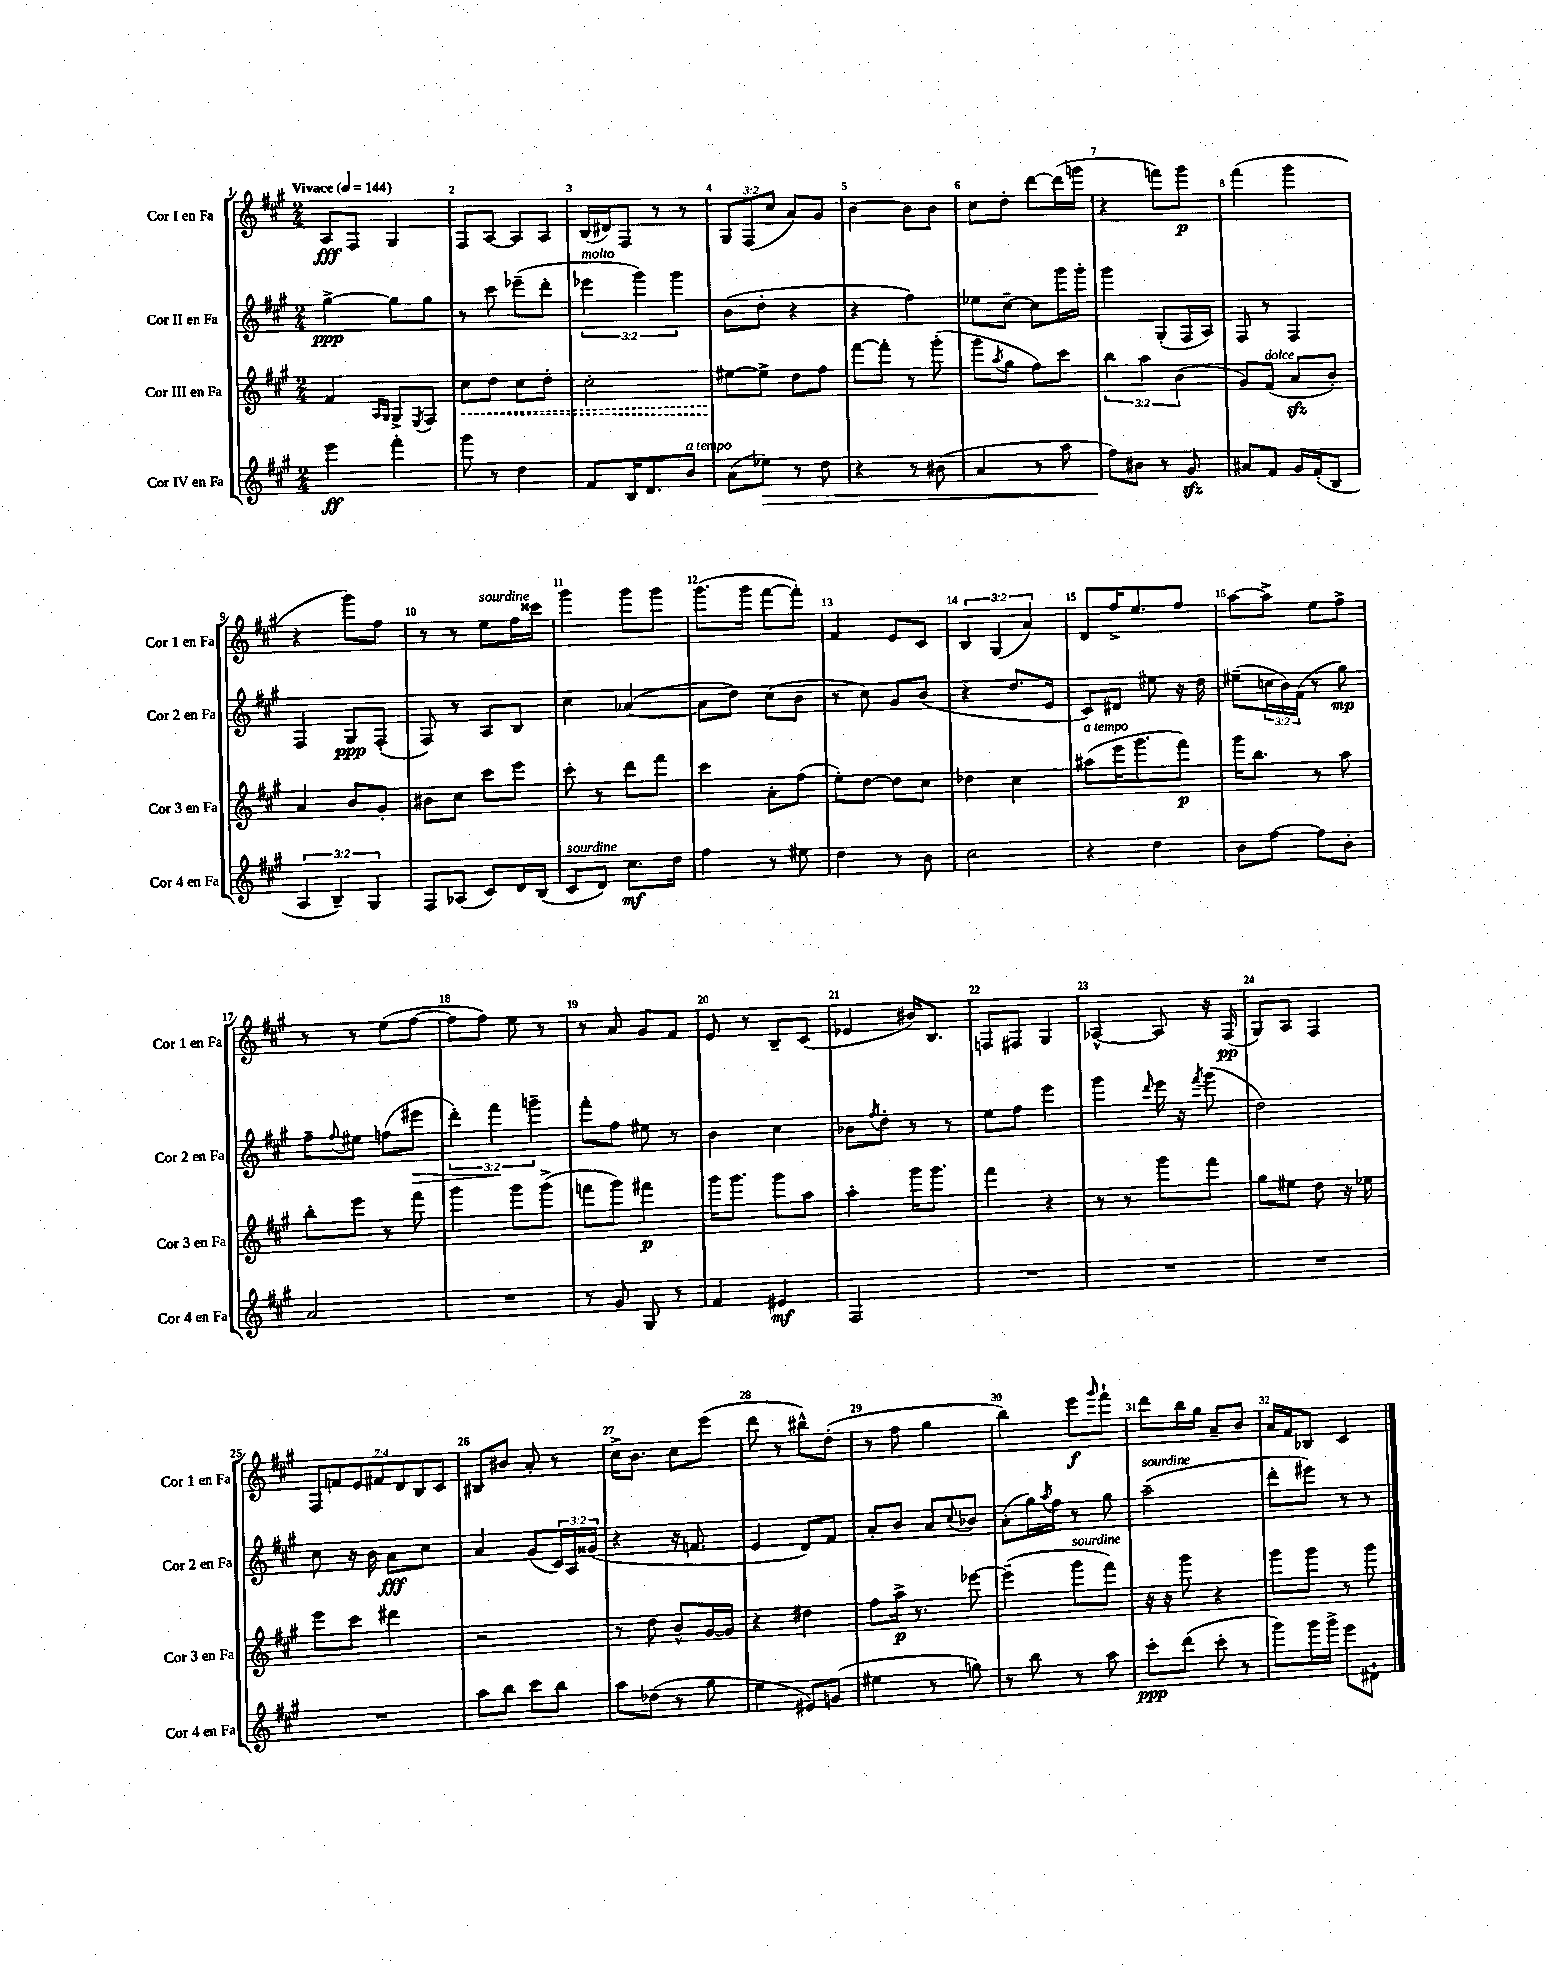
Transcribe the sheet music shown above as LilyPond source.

<<
\new StaffGroup <<
\new Staff = "s0" \with { instrumentName = "Cor I en Fa" shortInstrumentName = "Cor 1 en Fa" } {
    \clef treble \key a \major \numericTimeSignature \time 2/4 \override Staff.TupletNumber.text = #tuplet-number::calc-fraction-text \tempo "Vivace" 4 = 144
    a8\fff fis8 gis4 |
    fis8 a8~ a8 a8 |
    b16( dis'16) fis8 r8 r8 |
    \tuplet 3/2 { gis8 fis8( cis''8 } a'8) gis'8 |
    b'4~ b'8 b'8 |
    cis''8 d''8-. d'''8~ d'''16( g'''16 |
    r4 f'''8) gis'''8\p |
    fis'''4( gis'''4 |
    r4 gis'''8) fis''8 |
    r8 r8 e''8^\markup { \italic "sourdine" } fis''16 cisis'''16 |
    gis'''4 gis'''8 gis'''8 |
    gis'''8.( gis'''16 fis'''8~ fis'''8-.) |
    fis'4 e'8 cis'8 |
    \tuplet 3/2 { b4 gis4( a'4) } |
    d'8 fis''16-> e''8. fis''8 |
    a''8~ a''8-> e''8 fis''8-> |
    r8 r8 e''8( fis''8~ |
    fis''8 fis''8) e''8 r8 |
    r8 a'8 gis'8 fis'8 |
    e'8 r8 b8-- cis'8( |
    ees'4 bis'16) b8. |
    f8 fis8 gis4 |
    aes4~-^ aes8 r16 fis16\pp( |
    gis8) a8 fis4 |
    \tuplet 7/4 { fis8 f'8 e'8 fis'8 d'8 b8 cis'8 } |
    bis8 bis'8 a'8-. r8 |
    cis''16-> b'8. cis''8 e'''8( |
    d'''8 r8 bis''8-^) d''8-.( |
    r8 fis''8 gis''4 |
    b''4) e'''8\f \grace { gis'''16 } fis'''8-! |
    d'''8 b''16 gis''16 a'8-- b'8 |
    a'16 fis'16 bes8 cis'4 \bar "|." |
}
\new Staff = "s1" \with { instrumentName = "Cor II en Fa" shortInstrumentName = "Cor 2 en Fa" } {
    \clef treble \key a \major \numericTimeSignature \time 2/4 \override Staff.TupletNumber.text = #tuplet-number::calc-fraction-text
    gis''4~->\ppp gis''8 gis''8 |
    r8 cis'''8 ees'''8--( d'''8-. |
    \tuplet 3/2 { ees'''4^\markup { \italic "molto" } gis'''4) gis'''4 } |
    b'8( d''8-. r4 |
    r4 fis''4) |
    ees''8 cis''8~-- cis''8 gis'''16 gis'''16-. |
    gis'''4 gis8-.( fis16 a16) |
    fis8 r8 fis4 |
    fis4 gis8\ppp fis8-.( |
    fis8) r8 a8 b8 |
    cis''4 aes'4~( |
    aes'8 d''8) cis''8( b'8 |
    r8 cis''8) gis'8 b'8( |
    r4 d''8. e'16 |
    cis'8) dis'8 eis''8 r16 d''16 |
    eis''8--( \tuplet 3/2 { c''16 b'16) fis'16( } r8 gis''8\mp) |
    fis''8-- \appoggiatura { fis''8 } eis''8 f''8( eis'''8\> |
    \tuplet 3/2 { d'''4-.) fis'''4\! g'''4-- } |
    fis'''8-. fis''8 eis''8 r8 |
    b'4 cis''4 |
    bes'8 \acciaccatura { fis''8 } d''8-. r8 r8 |
    e''8 fis''8 e'''4 |
    gis'''4 \grace { d'''16 } e'''16 r16 \acciaccatura { fis'''8 } gis'''8( |
    d''2) |
    cis''8 r16 b'16 a'8\fff cis''8 |
    a'4 gis'8( \tuplet 3/2 { cis'16) a16 gisis'16( } |
    r4 r16 f'8. |
    e'4 d'8) fis'8 |
    a'8-. b'8 a'8 \appoggiatura { cis''8 } bes'8 |
    a'8-.( gis''16) \acciaccatura { a''8 } fis''16 r8 gis''8 |
    a''2--^\markup { \italic "sourdine" }( |
    d'''8-. eis'''8) r8 r8 \bar "|." |
}
\new Staff = "s2" \with { instrumentName = "Cor III en Fa" shortInstrumentName = "Cor 3 en Fa" } {
    \clef treble \key a \major \numericTimeSignature \time 2/4 \override Staff.TupletNumber.text = #tuplet-number::calc-fraction-text
    fis'4 \grace { a16 gis16 } gis8-> \acciaccatura { e8 } fis8 |
    \once \override Hairpin.style = #'dashed-line cis''8\< d''8 cis''8 d''8-. |
    cis''2-. |
    eis''8~\! eis''8-> d''8 fis''8 |
    fis'''8~ fis'''8-. r8 gis'''8-.( |
    gis'''8 \acciaccatura { a''8 } gis''8 fis''8) cis'''8 |
    \tuplet 3/2 { b''4 a''4 b'4( } |
    gis'8) fis'8^\markup { \italic "dolce" }( a'8\sfz b'8-.) |
    a'4 b'8 gis'8-. |
    bis'8 cis''8 cis'''8 e'''8 |
    cis'''8-. r8 d'''8 fis'''8 |
    cis'''4 a'8-. fis''8( |
    e''8-.) d''8~ d''8 cis''8 |
    des''4 cis''4 |
    ais''8^\markup { \italic "a tempo" }( e'''16 gis'''8. fis'''8\p) |
    gis'''16 b''8. r8 a''8 |
    b''8-. e'''8 r8 fis'''8 |
    gis'''4 gis'''8 gis'''8->( |
    f'''8 gis'''8) fis'''4\p |
    gis'''16 gis'''8. gis'''8 a''8 |
    a''4-. gis'''16 gis'''8. |
    fis'''4 r4 |
    r8 r8 gis'''8 fis'''8 |
    gis''8 eis''8 d''8 r16 ees''16 |
    e'''8 cis'''8 dis'''4 |
    r2 |
    r8 d''8 b'8-^ gis'16~ gis'16 |
    r4 dis''4 |
    fis''8 a''16->\p r8. ees'''8~ |
    ees'''4--( gis'''8^\markup { \italic "sourdine" } fis'''8) |
    r16 r16 gis'''8 r4 |
    gis'''8 gis'''8 r8 gis'''8 \bar "|." |
}
\new Staff = "s3" \with { instrumentName = "Cor IV en Fa" shortInstrumentName = "Cor 4 en Fa" } {
    \clef treble \key a \major \numericTimeSignature \time 2/4 \override Staff.TupletNumber.text = #tuplet-number::calc-fraction-text
    e'''4\ff fis'''4-. |
    gis'''8 r8 d''4 |
    fis'8 b16 d'8. b'8^\markup { \italic "a tempo" } |
    a'8( ees''8\>) r8 d''8 |
    r4 r8 bis'8( |
    a'4 r8 a''8 |
    fis''8\!) bis'8 r8 gis'8\sfz |
    ais'8 fis'8 gis'16 fis'16-.( b8 |
    \tuplet 3/2 { a4 b4--) gis4 } |
    fis8 aes8( cis'8) d'16 b16( |
    cis'8^\markup { \italic "sourdine" } d'8) cis''8.\mf d''16 |
    fis''4 r8 eis''8 |
    d''4 r8 b'8 |
    cis''2 |
    r4 d''4 |
    b'8 fis''8~ fis''8 b'8-. |
    a'2 |
    R2 |
    r8 gis'8 gis8 r8 |
    fis'4 eis'4\mf |
    fis2 |
    R2 |
    R2 |
    R2 |
    R2 |
    a''8 b''8 cis'''8 b''8 |
    a''8 des''8( r8 gis''8 |
    e''4 eis'8) g'8( |
    eis''4 r8 g''8) |
    r8 b''8 r8 a''8 |
    cis'''8-.\ppp d'''8( cis'''8-. r8 |
    gis'''8) gis'''16 gis'''16-> e'''8 dis'8-! \bar "|." |
}
>>
>>
\layout { \context { \Score \override BarNumber.break-visibility = ##(#f #t #t) barNumberVisibility = #all-bar-numbers-visible } }
